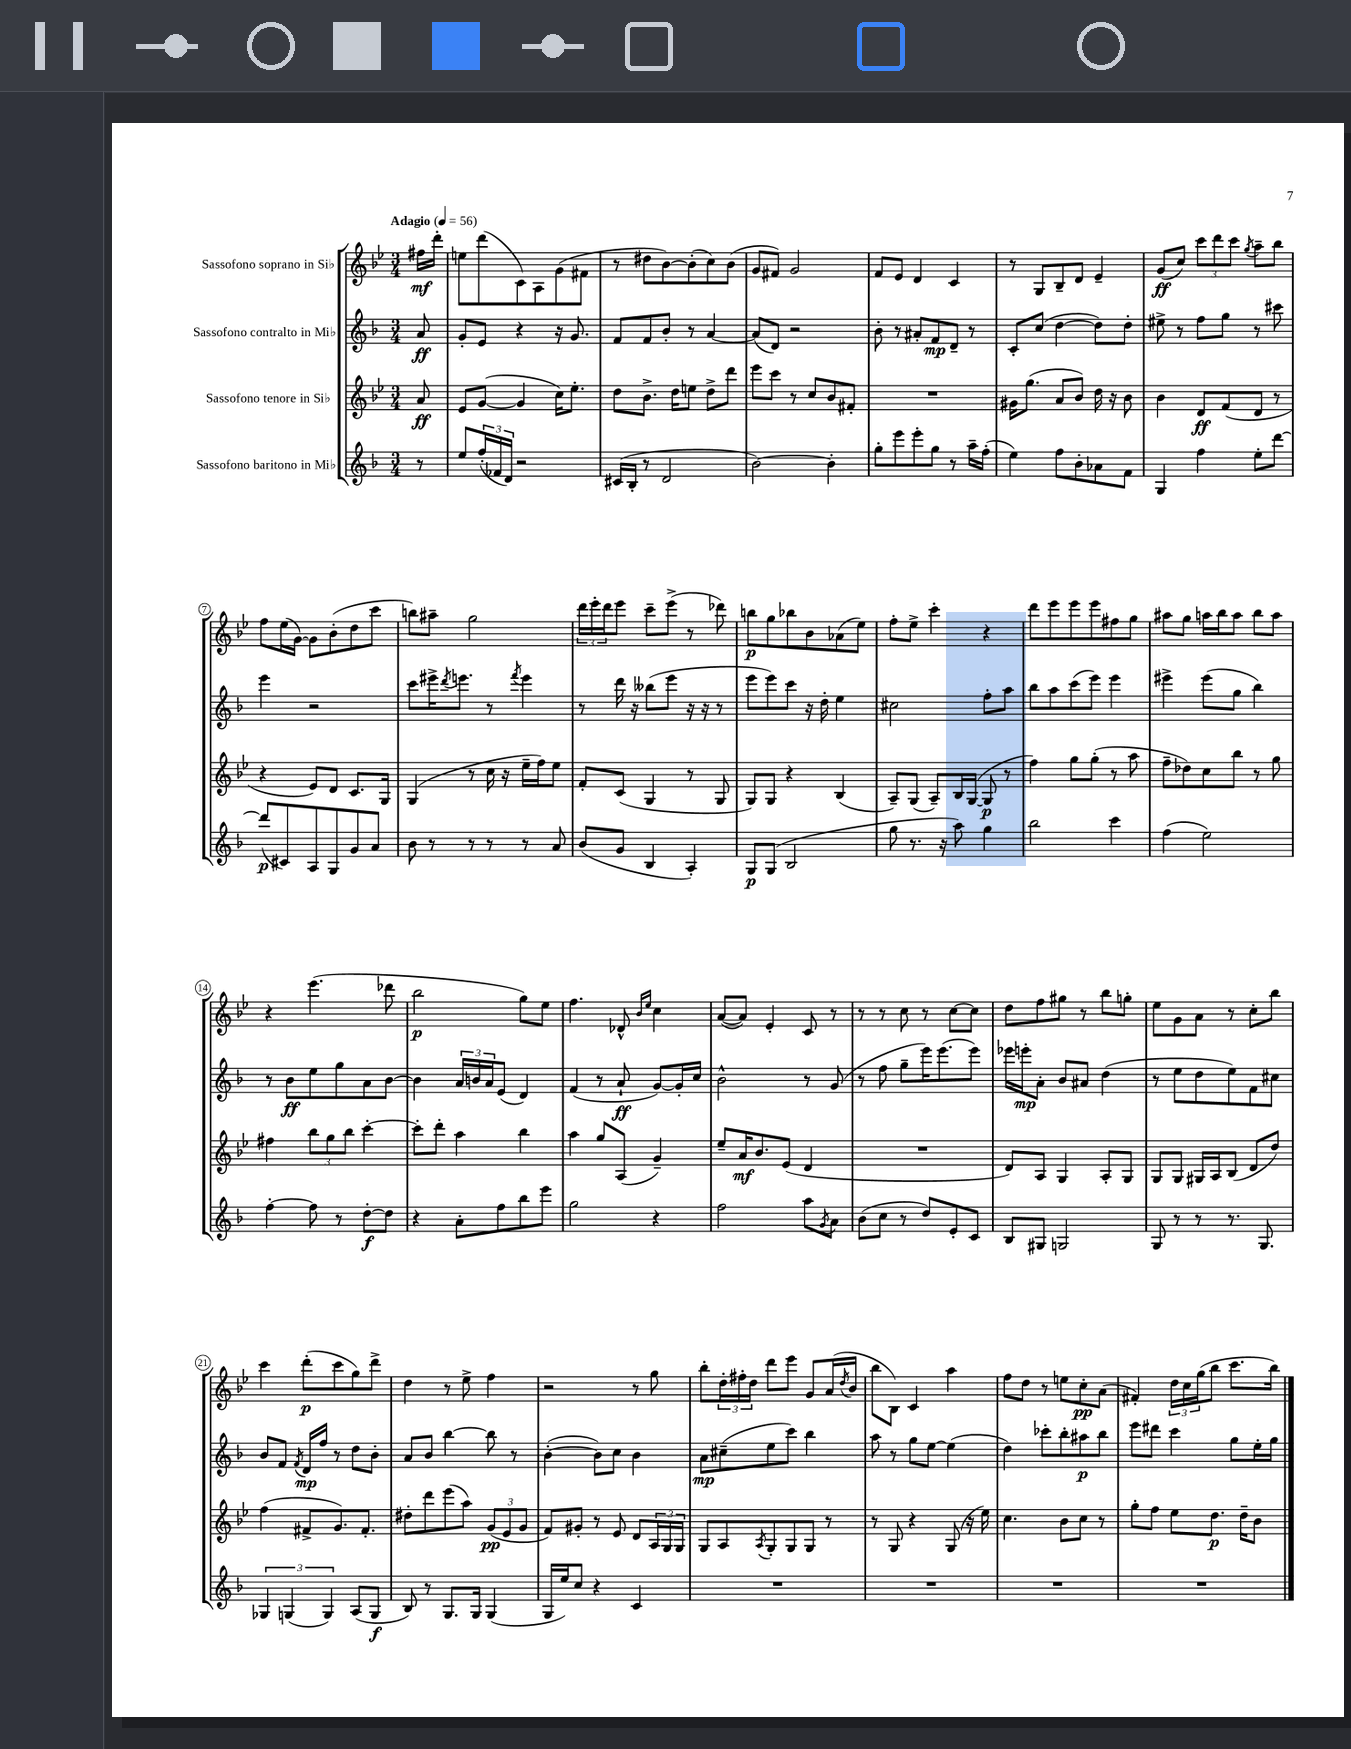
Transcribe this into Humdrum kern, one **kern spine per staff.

**kern	**dynam	**kern	**dynam	**kern	**dynam	**kern	**dynam
*part4	*part4	*part3	*part3	*part2	*part2	*part1	*part1
*staff4	*staff4	*staff3	*staff3	*staff2	*staff2	*staff1	*staff1
*I"Sassofono baritono in Mi♭	*	*I"Sassofono tenore in Si♭	*	*I"Sassofono contralto in Mi♭	*	*I"Sassofono soprano in Si♭	*
*clefG2	*	*clefG2	*	*clefG2	*	*clefG2	*
*k[b-]	*	*k[b-e-]	*	*k[b-]	*	*k[b-e-]	*
*M3/4	*	*M3/4	*	*M3/4	*	*M3/4	*
*MM56	*	*MM56	*	*MM56	*	*MM56	*
=	=	=	=	=	=	=	=
!	!	!	!	!	!	!LO:TX:a:B:t=Adagio	!
8r	.	8a/	ff	8a/	ff	16ff#X\LL	mf
.	.	.	.	.	.	16ddd'\JJ	.
=1	=1	=1	=1	=1	=1	=1	=1
8ee/L	.	8e-/L	.	8g'/L	.	8een\L	.
(24ff'/L	.	([8g/J	.	8e/J	.	(8ddd\	.
24f-X/	.	.	.	.	.	.	.
24d/JJ)	.	.	.	.	.	.	.
2r	.	4g/]	.	4r	.	8c\)	.
.	.	.	.	.	.	8A\	.
.	.	16cc\KL)	.	16r	.	(8g\	.
.	.	8.ee-'\J	.	8.g/	.	.	.
.	.	.	.	.	.	8f#X\J	.
=2	=2	=2	=2	=2	=2	=2	=2
(16c#X/LL	.	8dd\L	.	8f/L	.	8r	.
16B-'/JJ	.	.	.	.	.	.	.
8r	.	8.b-^\J	.	8f/	.	8dd#X\L	.
2d/	.	.	.	8b-'/J	.	[8b-\)	.
.	.	16dd\KL	.	.	.	.	.
.	.	8een\J	.	8r	.	(8b-'\]	.
.	.	8dd^\L	.	[4a/	.	8cc\)	.
.	.	8ddd\J	.	.	.	(8b-\J	.
=3	=3	=3	=3	=3	=3	=3	=3
[2b-\)	.	8eee-\L	.	(8a/L]	.	8g/L	.
.	.	8ccc\J	.	8d/J)	.	8f#X/J)	.
.	.	8r	.	2r	.	2g/	.
.	.	8cc/L	.	.	.	.	.
4b-'\]	.	8b-/	.	.	.	.	.
.	.	8f#X'/J	.	.	.	.	.
=4	=4	=4	=4	=4	=4	=4	=4
8gg'\L	.	2.r	.	8b-'\	.	8f/L	.
8eee\	.	.	.	8r	.	8e-/J	.
8eee'\	.	.	.	8a#X'/L	.	4d/	.
8gg\J	.	.	.	8f/	mp	.	.
8r	.	.	.	8d~/J	.	4c/	.
16aa~\LL	.	.	.	8r	.	.	.
(16ff'\JJ	.	.	.	.	.	.	.
=5	=5	=5	=5	=5	=5	=5	=5
4ee\)	.	16g#X\KL	.	8c'/L	.	8r	.
.	.	(8.gg\J	.	.	.	.	.
.	.	.	.	(8cc/J	.	8G/L	.
8ff\L	.	8a/L	.	[4dd\	.	8B-~/	.
8b-'\	.	8b-/J)	.	.	.	8d/J	.
8a-X\	.	16dd\	.	8dd\L])	.	4e-~/	.
.	.	16r	.	.	.	.	.
8f\J	.	8b-\	.	8dd'\J	.	.	.
=6	=6	=6	=6	=6	=6	=6	=6
4G/	.	4b-\	.	8ee#X^\	.	(8g/L	ff
.	.	.	.	8r	.	8cc/J)	.
4ff\	.	8d/L	ff	8ff\L	.	12ccc\L	.
.	.	.	.	.	.	12ddd\	.
.	.	(8f/	.	8gg\J	.	.	.
.	.	.	.	.	.	12ccc\J	.
.	.	.	.	.	.	8qgg/	.
8ee'\L	.	8d/J	.	8r	.	8aa~\L	.
[8ddd\J	.	8r	.	8ccc#X\	.	8bb-\J	.
!!LO:LB:g=z
=7	=7	=7	=7	=7	=7	=7	=7
(8ddd/L]	p	4r	.	4eee\	.	8ff\L	.
8c#X/)	.	.	.	.	.	(16ee-\L	.
.	.	.	.	.	.	[16g\JJ)	.
8A/	.	8e-/L)	.	2r	.	8g\L]	.
8G/	.	8d/J	.	.	.	(8b-'\	.
8g/	.	8.c/L	.	.	.	8dd\	.
8a/J	.	.	.	.	.	8ccc\J	.
.	.	16G/Jk	.	.	.	.	.
=8	=8	=8	=8	=8	=8	=8	=8
8b-\	.	(4G/	.	8ccc\L	.	8bbn\L)	.
8r	.	.	.	16eee#X^\K	.	8aa#X~\J	.
.	.	.	.	8qddd/	.	.	.
.	.	.	.	8.eeen\J	.	.	.
8r	.	8r	.	.	.	2gg\	.
8r	.	16cc\	.	8r	.	.	.
.	.	16r	.	.	.	.	.
.	.	.	.	8qfff/	.	.	.
8r	.	16ee-~\LL	.	4eee\	.	.	.
.	.	16ff\J)	.	.	.	.	.
8a/	.	8ee-\J	.	.	.	.	.
=9	=9	=9	=9	=9	=9	=9	=9
(8b-/L	.	8f'/L	.	8r	.	24ddd\LL	.
.	.	.	.	.	.	24eee-'\	.
.	.	.	.	.	.	24ddd\J	.
8g/J	.	(8c/J	.	16ddd\	.	8eee-\J	.
.	.	.	.	16r	.	.	.
4B-/	.	4G/	.	(8bb--X\L	.	8ccc~\L	.
.	.	.	.	8eee\J	.	(8eee-^\J	.
4A'/)	.	8r	.	16r	.	8r	.
.	.	.	.	16r	.	.	.
.	.	8G/	.	8r	.	8ddd-X\)	.
=10	=10	=10	=10	=10	=10	=10	=10
8G/L	p	8G/L)	.	8eee\L	.	8bbn\L	p
(8G/J	.	8G/J	.	8eee\)	.	8gg\	.
2B-/	.	4r	.	8ccc\J	.	8bb-X\	.
.	.	.	.	16r	.	8b-\	.
.	.	.	.	16dd'\	.	.	.
.	.	(4B-/	.	4ee\	.	(8a-X\	.
.	.	.	.	.	.	8ee-\J)	.
=11	=11	=11	=11	=11	=11	=11	=11
8gg\	.	8A~/L)	.	2cc#X\	.	8ff'\L	.
8.r	.	(8G/J	.	.	.	8ee-^\J	.
.	.	8A~/L)	.	.	.	4ccc'\	.
16r	.	.	.	.	.	.	.
8aa\)	.	16B-/L	.	.	.	.	.
.	.	([16G/JJ	.	.	.	.	.
4gg\	.	8G/]	p	8ff'\L	.	4r	.
.	.	8r	.	8aa\J	.	.	.
=12	=12	=12	=12	=12	=12	=12	=12
2bb-\	.	4ff\)	.	8bb-\L	.	8ddd\L	.
.	.	.	.	8aa\	.	8eee-\	.
.	.	8gg\L	.	(8ccc\	.	8eee-\	.
.	.	(8gg'\J	.	8eee\J)	.	8eee-\	.
4ccc\	.	8r	.	4eee\	.	8ff#X\	.
.	.	8aa\	.	.	.	8gg\J	.
=13	=13	=13	=13	=13	=13	=13	=13
(4ff\	.	8ff~\L	.	4eee#X^\	.	8aa#X\L	.
.	.	8dd-X\)	.	.	.	8gg\J	.
2ee\)	.	8cc\	.	(8eee#\L	.	16aan\LL	.
.	.	.	.	.	.	16bb-\J	.
.	.	8bb-\J	.	8gg\J	.	8aa\J	.
.	.	8r	.	4bb-\)	.	8bb-\L	.
.	.	8gg\	.	.	.	8aa\J	.
!!LO:LB:g=z
=14	=14	=14	=14	=14	=14	=14	=14
[4ff'\	.	4ff#X\	.	8r	.	4r	.
.	.	.	.	8b-\L	ff	.	.
8ff\]	.	12bb-\L	.	8ee\	.	(4.eee-\	.
.	.	12gg\	.	.	.	.	.
8r	.	.	.	8gg\	.	.	.
.	.	12bb-\J	.	.	.	.	.
[8dd'\L	f	[4ccc'\	.	8a\	.	.	.
8dd\J]	.	.	.	[8b-\J	.	8ddd-X\	.
=15	=15	=15	=15	=15	=15	=15	=15
4r	.	8ccc'\L]	.	4b-\]	.	2bb-\	p
.	.	8ddd'\J	.	.	.	.	.
8a'\L	.	4aa\	.	24a/LL	.	.	.
.	.	.	.	24bn/	.	.	.
.	.	.	.	24a/J	.	.	.
8ff\	.	.	.	(8e/J	.	.	.
8bb-\	.	4bb-\	.	4d/)	.	8gg\L)	.
8eee\J	.	.	.	.	.	8ee-\J	.
=16	=16	=16	=16	=16	=16	=16	=16
2gg\	.	4aa\	.	(4f/	.	4.ff\	.
.	.	8gg/L	.	8r	.	.	.
.	.	(8A/J	.	8a`/	ff	8d-X^^/	.
.	.	.	.	.	.	16qqb-/LL	.
.	.	.	.	.	.	16qqee-/JJ	.
4r	.	4g~/)	.	[8g/L)	.	4cc\	.
.	.	.	.	16g'/L]	.	.	.
.	.	.	.	16cc/JJ	.	.	.
=17	=17	=17	=17	=17	=17	=17	=17
2ff\	.	8ee-~/L	.	2b-^^\	.	([8a/L	.
.	.	16a/K	mf	.	.	8a/J])	.
.	.	8.b-/	.	.	.	.	.
.	.	.	.	.	.	4e-'/	.
.	.	(8e-/J	.	.	.	.	.
8aa\L	.	4d/	.	8r	.	8c/	.
8qg/	.	.	.	.	.	.	.
8a\J	.	.	.	(8g/	.	8r	.
=18	=18	=18	=18	=18	=18	=18	=18
(8b-\L	.	2.r	.	8r	.	8r	.
8cc\J	.	.	.	8ff\	.	8r	.
8r	.	.	.	8gg~\L	.	8cc\	.
8dd/L)	.	.	.	16eee\K)	.	8r	.
.	.	.	.	(8.eee\	.	.	.
8e'/	.	.	.	.	.	[8cc\L	.
8c/J	.	.	.	8eee\J)	.	8cc\J]	.
=19	=19	=19	=19	=19	=19	=19	=19
8B-/L	.	8d/L)	.	16eee-X\LL	.	8dd\L	.
.	.	.	.	16eeen'\J	mp	.	.
8G#X/J	.	8A/J	.	8a'\J	.	8ff\	.
2Gn/	.	4G/	.	8b-/L	.	8gg#X\J	.
.	.	.	.	8a#X/J	.	8r	.
.	.	8A'/L	.	(4dd\	.	8bb-\L	.
.	.	8G/J	.	.	.	8ggn'\J	.
=20	=20	=20	=20	=20	=20	=20	=20
8G/	.	8G/L	.	8r	.	8ee-\L	.
8r	.	8G/J	.	8ee\L	.	8g\	.
8r	.	16G#X/LL	.	8dd\	.	8a\J	.
.	.	16A/J	.	.	.	.	.
8.r	.	(8B-/J	.	8ee\)	.	8r	.
.	.	8d/L	.	8f\	.	8cc'\L	.
8.G/	.	.	.	.	.	.	.
.	.	8dd/J)	.	8cc#X\J	.	8bb-\J	.
!!LO:LB:g=z
=21	=21	=21	=21	=21	=21	=21	=21
6G-X/	.	(4ff\	.	8b-/L	.	4ccc\	.
.	.	.	.	8f/J	.	.	.
(6Gn/	.	.	.	.	.	.	.
.	.	.	.	8qf/	.	.	.
.	.	8f#X^/L	.	16d/LL	mp	(8ddd'\L	p
.	.	.	.	16ff/JJ	.	.	.
6G/)	.	.	.	.	.	.	.
.	.	8.g/)	.	8r	.	8ccc\	.
(8A/L	.	.	.	8dd\L	.	8gg\)	.
.	.	8.f#'/J	.	.	.	.	.
8G/J	f	.	.	8b-'\J	.	8ddd^\J	.
=22	=22	=22	=22	=22	=22	=22	=22
8B-/)	.	8dd#X'\L	.	8a/L	.	4dd\	.
8r	.	8ddd\	.	8b-/J	.	.	.
8.G/L	.	(8eee-\	.	[4bb-\	.	8r	.
.	.	8aa\J)	.	.	.	8ee-^\	.
16G/Jk	.	.	.	.	.	.	.
(4G/	.	(12g/L	pp	8bb-\]	.	4ff\	.
.	.	12e-/	.	.	.	.	.
.	.	.	.	8r	.	.	.
.	.	12g/J	.	.	.	.	.
=23	=23	=23	=23	=23	=23	=23	=23
16G/LL	.	8f/L)	.	([4b-'\	.	2r	.
16ee/J)	.	.	.	.	.	.	.
8cc/J	.	8g#X'/J	.	.	.	.	.
4r	.	8r	.	8b-\L])	.	.	.
.	.	8e-/	.	8cc\J	.	.	.
4c/	.	8d/L	.	4b-\	.	8r	.
.	.	24A/L	.	.	.	8gg\	.
.	.	24G/	.	.	.	.	.
.	.	24G/JJ	.	.	.	.	.
=24	=24	=24	=24	=24	=24	=24	=24
2.r	.	8G/L	.	8a\L	mp	8bb-'\L	.
.	.	8A/	.	(8cc#X~\	.	24dd'\L	.
.	.	.	.	.	.	24ff#X'\	.
.	.	.	.	.	.	24dd\JJ	.
.	.	8qA/	.	.	.	.	.
.	.	8G'/	.	8ee\	.	8ddd\L	.
.	.	8G/	.	8ccc\J)	.	8eee-\J	.
.	.	8G/J	.	4bb-\	.	8g/L	.
.	.	8r	.	.	.	(16a/L	.
.	.	.	.	.	.	8qdd/	.
.	.	.	.	.	.	16b-/JJ	.
=25	=25	=25	=25	=25	=25	=25	=25
2.r	.	8r	.	8aa\	.	8bb-\L	.
.	.	8G/	.	8r	.	8B-\J)	.
.	.	4r	.	8gg\L	.	4c/	.
.	.	.	.	[8ee\J	.	.	.
.	.	(8G/	.	(4ee\]	.	4aa\	.
.	.	16r	.	.	.	.	.
.	.	16ee-\)	.	.	.	.	.
=26	=26	=26	=26	=26	=26	=26	=26
2.r	.	4.cc\	.	4dd\)	.	8ff\L	.
.	.	.	.	.	.	8dd\J	.
.	.	.	.	8ccc-X'\L	.	8r	.
.	.	8b-\L	.	8bb-'\	.	8een\L	.
.	.	8cc\J	.	8aa#X\	p	8cc'\	pp
.	.	8r	.	8bb-\J	.	(8a\J	.
=27	=27	=27	=27	=27	=27	=27	=27
2.r	.	8gg'\L	.	8eee\L	.	4f#X'/)	.
.	.	8ff\J	.	8ddd#X\J	.	.	.
.	.	8ee-\L	.	4ccc\	.	24dd\LL	.
.	.	.	.	.	.	24cc\	.
.	.	.	.	.	.	(24gg\J	.
.	.	8.dd\J	p	.	.	8bb-\J	.
.	.	.	.	8gg\L	.	8.ccc\L	.
.	.	16dd~\KL	.	.	.	.	.
.	.	8b-\J	.	16ee'\L	.	.	.
.	.	.	.	16gg\JJ	.	16bb-\Jk)	.
==	==	==	==	==	==	==	==
*-	*-	*-	*-	*-	*-	*-	*-
